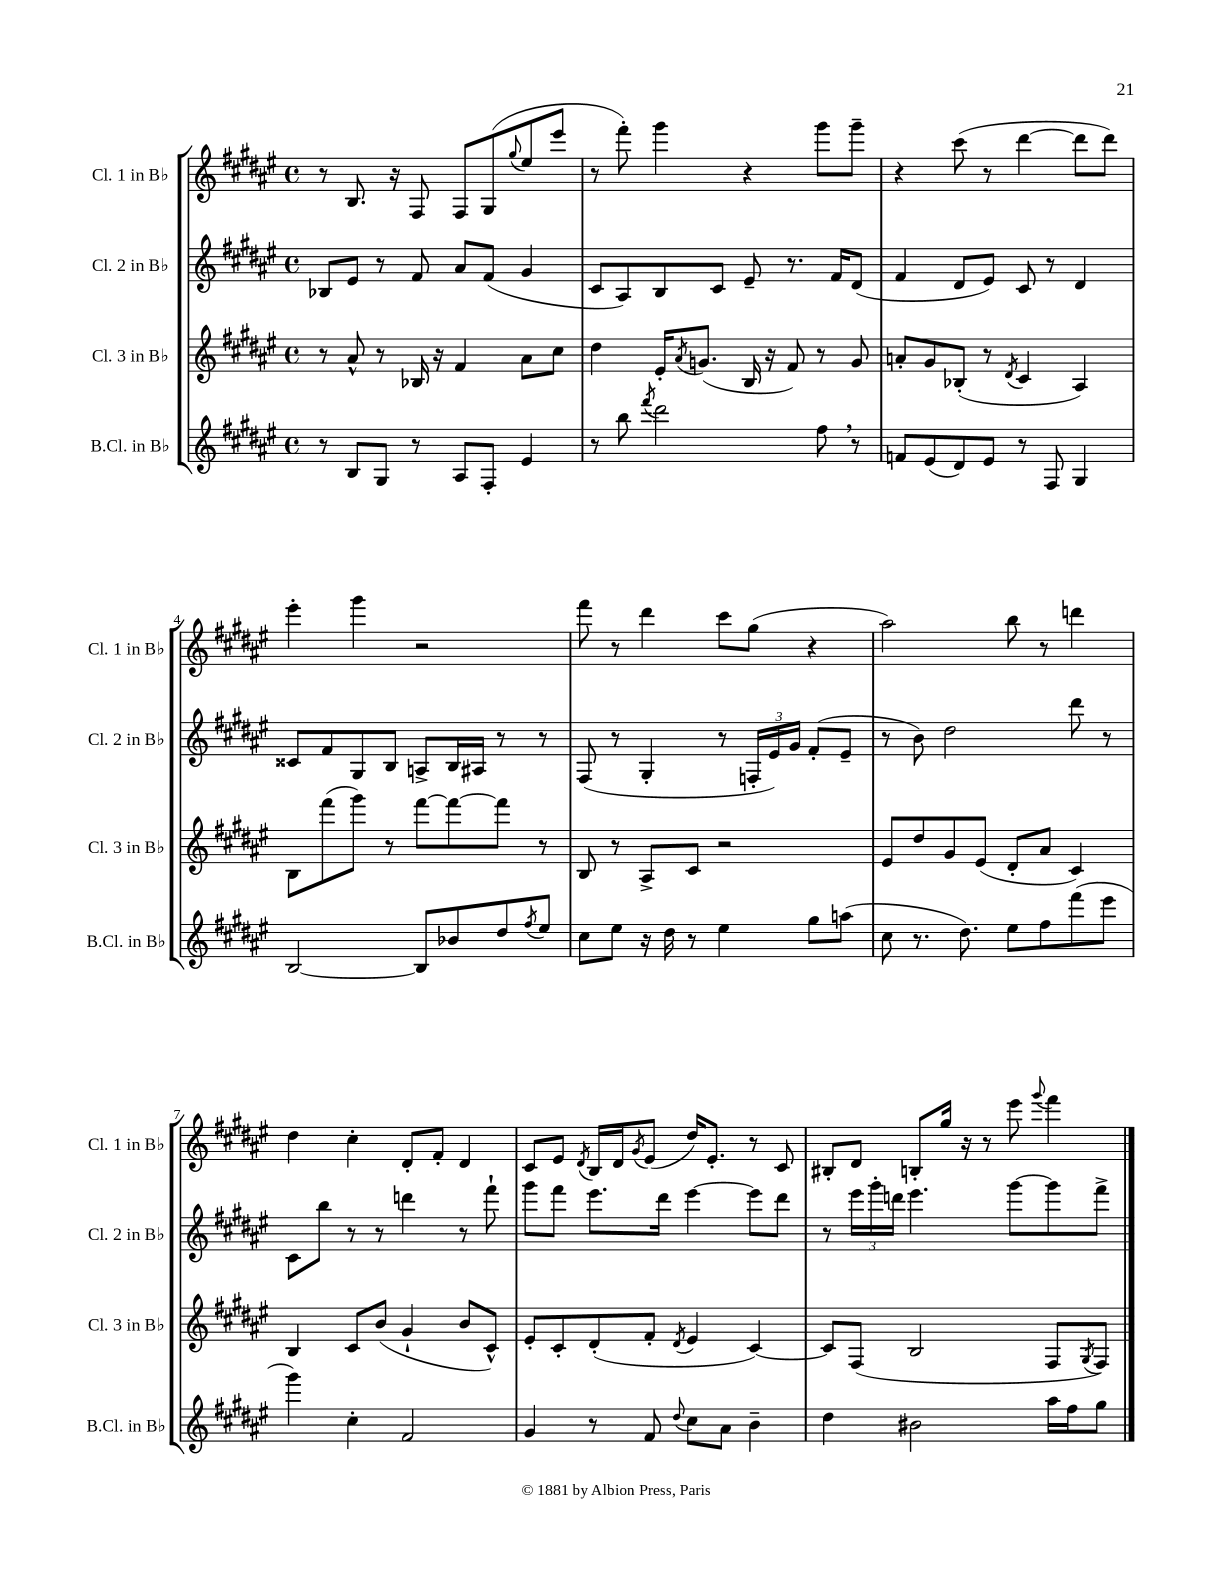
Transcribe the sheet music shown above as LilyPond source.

<<
\new StaffGroup <<
\new Staff = "s0" \with { instrumentName = "Cl. 1 in Bb" shortInstrumentName = "Cl. 1 in Bb" } {
    \clef treble \key fis \major \defaultTimeSignature \time 4/4
    r8 b8. r16 fis8 fis8 gis8( \appoggiatura { gis''8 } eis''8 eis'''8 |
    r8 fis'''8-.) gis'''4 r4 gis'''8 gis'''8-- |
    r4 cis'''8( r8 dis'''4~ dis'''8 dis'''8) |
    eis'''4-. gis'''4 r2 |
    fis'''8 r8 dis'''4 cis'''8 gis''8( r4 |
    ais''2) b''8 r8 d'''4 |
    dis''4 cis''4-. dis'8-. fis'8-. dis'4 |
    cis'8 eis'8 \acciaccatura { dis'8 } b16 dis'16 \acciaccatura { gis'8 } eis'8( dis''16) eis'8.-. r8 cis'8 |
    bis8-. dis'8 b8-. gis''16 r16 r8 eis'''8 \appoggiatura { gis'''8 } fis'''4 \bar "|." |
}
\new Staff = "s1" \with { instrumentName = "Cl. 2 in Bb" shortInstrumentName = "Cl. 2 in Bb" } {
    \clef treble \key fis \major \defaultTimeSignature \time 4/4
    bes8 eis'8 r8 fis'8 ais'8 fis'8( gis'4 |
    cis'8 ais8) b8 cis'8 eis'8-- r8. fis'16 dis'8( |
    fis'4 dis'8 eis'8) cis'8 r8 dis'4 |
    cisis'8 fis'8 gis8 b8 a8-> b16 ais16 r8 r8 |
    fis8( r8 gis4-. r8 \tuplet 3/2 { f16-. eis'16) gis'16 } fis'8-.( eis'8-- |
    r8 b'8) dis''2 dis'''8 r8 |
    cis'8 b''8 r8 r8 d'''4 r8 fis'''8-! |
    gis'''8 fis'''8 eis'''8. dis'''16 eis'''4~ eis'''8 dis'''8 |
    r8 \tuplet 3/2 { eis'''16 gis'''16-. d'''16 } eis'''4. gis'''8~ gis'''8 fis'''8-> \bar "|." |
}
\new Staff = "s2" \with { instrumentName = "Cl. 3 in Bb" shortInstrumentName = "Cl. 3 in Bb" } {
    \clef treble \key fis \major \defaultTimeSignature \time 4/4
    r8 ais'8-^ r8 bes16 r16 fis'4 ais'8 cis''8 |
    dis''4 eis'16-. \acciaccatura { ais'8 } g'8.( b16 r16 fis'8) r8 g'8 |
    a'8-. gis'8 bes8-.( r8 \acciaccatura { dis'8 } cis'4 ais4) |
    b8 fis'''8( gis'''8) r8 fis'''8~ fis'''8~ fis'''8 r8 |
    b8 r8 ais8-> cis'8 r2 |
    eis'8 dis''8 gis'8 eis'8( dis'8-. ais'8 cis'4) |
    b4 cis'8 b'8( gis'4-! b'8 cis'8-^) |
    eis'8-. cis'8-. dis'8-.( fis'8-. \acciaccatura { dis'8 } eis'4 cis'4~) |
    cis'8 fis8( b2 fis8 \acciaccatura { gis8 } fis8) \bar "|." |
}
\new Staff = "s3" \with { instrumentName = "B.Cl. in Bb" shortInstrumentName = "B.Cl. in Bb" } {
    \clef treble \key fis \major \defaultTimeSignature \time 4/4
    r8 b8 gis8 r8 ais8 fis8-. eis'4 |
    r8 b''8 \acciaccatura { fis'''8 } dis'''2 fis''8 \breathe r8 |
    f'8 eis'8( dis'8) eis'8 r8 fis8 gis4 |
    b2~ b8 bes'8 dis''8 \acciaccatura { fis''8 } eis''8 |
    cis''8 eis''8 r16 dis''16 r8 eis''4 gis''8 a''8( |
    cis''8 r8. dis''8.) eis''8 fis''8 fis'''8( eis'''8 |
    gis'''4) cis''4-. fis'2 |
    gis'4 r8 fis'8 \appoggiatura { dis''8 } cis''8 ais'8 b'4-- |
    dis''4 bis'2 ais''16 fis''16 gis''8 \bar "|." |
}
>>
>>
